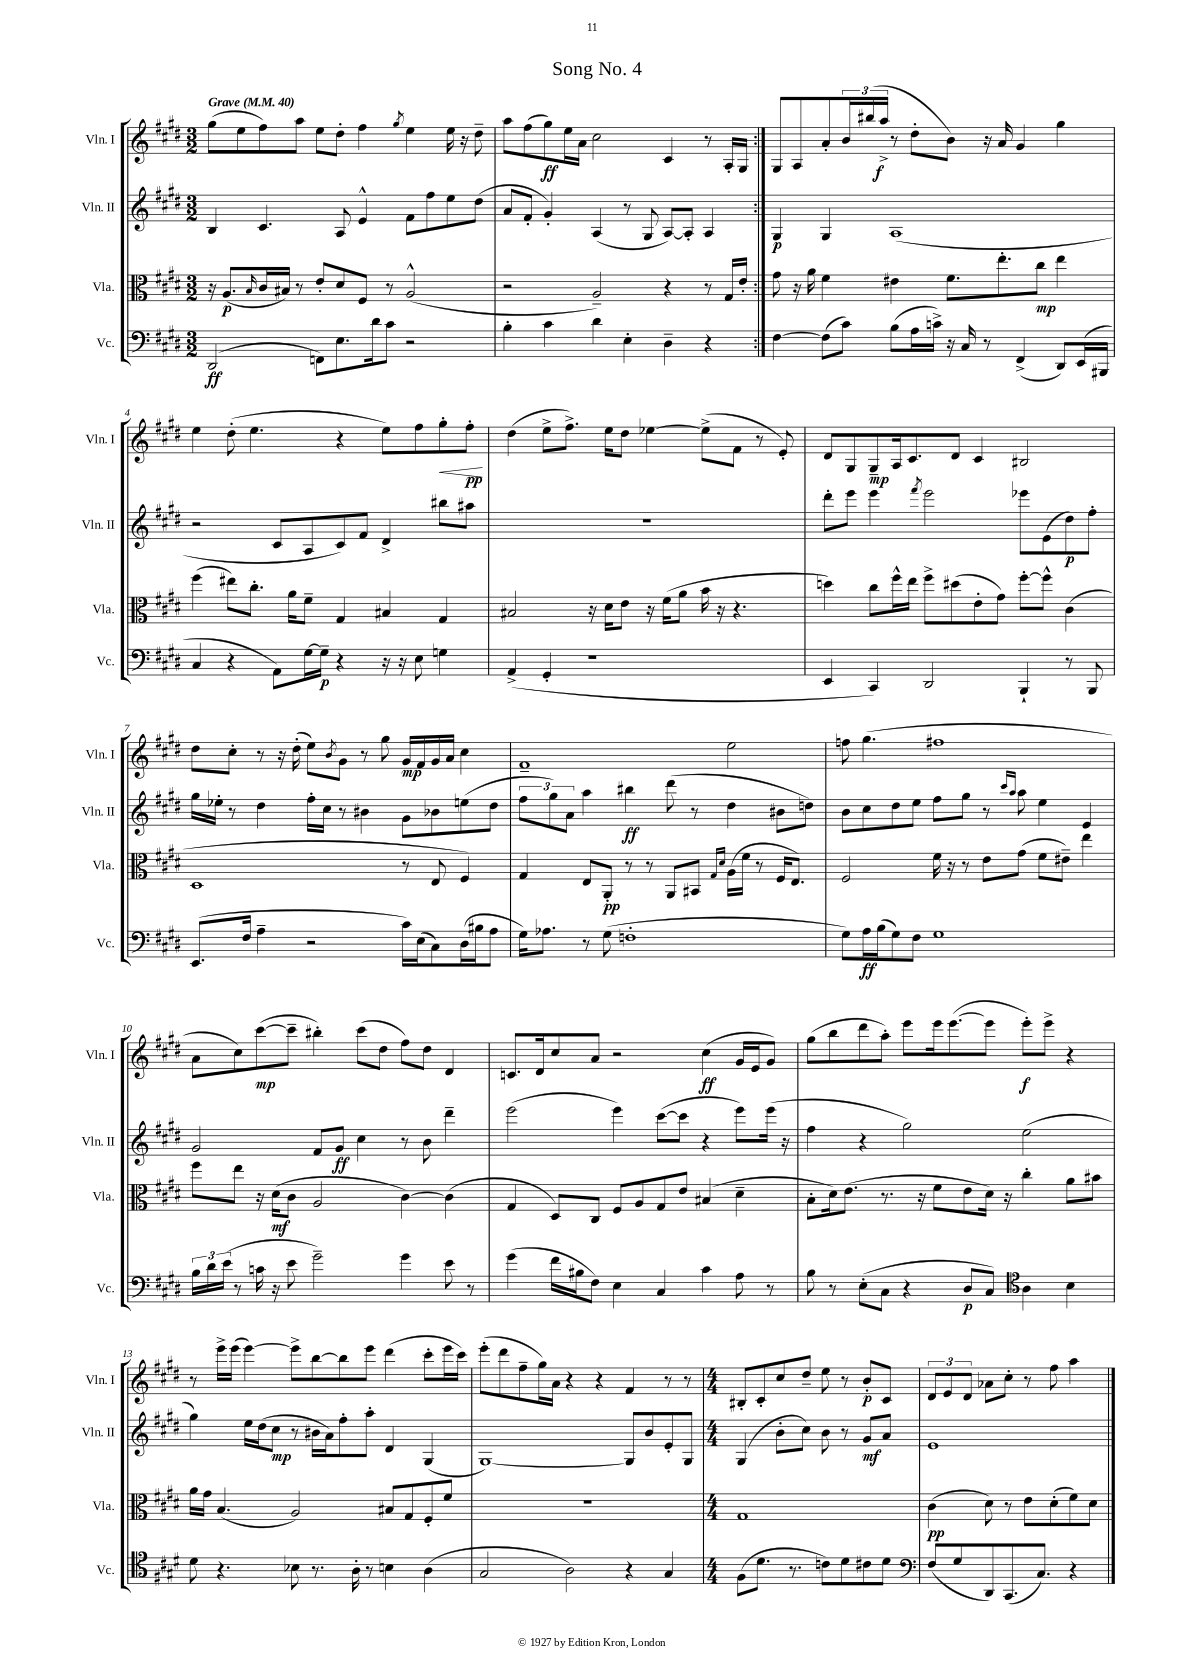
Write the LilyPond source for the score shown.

\header { title = "Song No. 4" }
<<
\new StaffGroup <<
\new Staff = "s0" \with { instrumentName = "Vln. I" shortInstrumentName = "Vln. I" } {
    \clef treble \key e \major \numericTimeSignature \time 3/2 \tempo "Grave" 4 = 40
    \repeat volta 2 { gis''8( e''8 fis''8) a''8 e''8 dis''8-. fis''4 \acciaccatura { gis''8 } e''4 e''16 r16 dis''8-- |
    a''8 fis''8( gis''8\ff) e''16 a'16 cis''2 cis'4 r8 a16-. gis16 | }
    gis8 a8 a'8-. \tuplet 3/2 { b'16 bis''16( a''16->\f } r8 dis''8-. b'8) r16 a'16 gis'4 gis''4 |
    e''4 dis''8-.( e''4. r4 e''8) fis''8 gis''8-.\< fis''8-.\pp\! |
    dis''4( e''8-> fis''8.->) e''16 dis''8 ees''4~ ees''8->( fis'8 r8 e'8-.) |
    dis'8 gis8 gis8--\mp a16 cis'8. dis'8 cis'4 bis2 |
    dis''8 cis''8-. r8 r16 dis''16-.( e''8) \acciaccatura { b'8 } gis'8 r8 gis''8 gis'16\mp fis'16 gis'16 a'16 cis''4 |
    fis'1-- e''2 |
    f''8 gis''4.( fis''1 |
    a'8 cis''8) cis'''8~\mp( cis'''8-- bis''4-.) cis'''8( dis''8 fis''8) dis''8 dis'4 |
    c'8. dis'16 cis''8 a'8 r2 cis''4\ff( gis'16 e'16 gis'8) |
    gis''8( b''8 dis'''8 a''8-.) e'''8 e'''16 e'''8.~( e'''8 e'''8-.\f) e'''8-> r4 |
    r8 e'''16-> e'''16( e'''4~) e'''8-> b''8~ b''8 e'''8 dis'''4( cis'''8-. e'''16 cis'''16) |
    e'''8-.( dis'''8 fis''8-- gis''16) a'16 r4 r4 fis'4 r8 r8 |
    \numericTimeSignature \time 4/4 bis8-. cis'8-. cis''8 dis''8-- e''8 r8 b'8-.\p cis'8 |
    \tuplet 3/2 { dis'8 e'8 dis'8 } aes'8 cis''8-. r8 fis''8 a''4 \bar "|." |
}
\new Staff = "s1" \with { instrumentName = "Vln. II" shortInstrumentName = "Vln. II" } {
    \clef treble \key e \major \numericTimeSignature \time 3/2
    \repeat volta 2 { b4 cis'4. a8 e'4-^ fis'8 fis''8 e''8 dis''8( |
    a'8 fis'8-. gis'4-.) a4( r8 gis8 a8~) a8-. a4 | }
    gis4\p gis4 a1( |
    r2 cis'8 a8 cis'8) fis'8 dis'4-> bis''8 ais''8 |
    R1. |
    dis'''8-. e'''8 e'''4 \acciaccatura { fis'''8 } e'''2 ees'''8 e'8( dis''8\p) fis''8-. |
    gis''16 ees''16-. r8 dis''4 fis''16-. cis''16 r8 bis'4 gis'8 bes'8 e''8( dis''8 |
    \tuplet 3/2 { fis''8 gis''8) a'8 } a''4 bis''4\ff dis'''8( r8 dis''4 bis'8 d''8) |
    b'8 cis''8 dis''8 e''8 fis''8 gis''8 r8 \grace { cis'''16 a''16 } a''8 e''4 e'4 |
    gis'2 fis'8 gis'8\ff cis''4 r8 b'8 dis'''4-- |
    e'''2( e'''4) cis'''8~( cis'''8 r4 e'''8) e'''16( r16 |
    fis''4 r4 gis''2) e''2( |
    gis''4) e''16 dis''16( cis''8\mp r8 bis'16 a'16) fis''8-. a''8-. dis'4 gis4( |
    gis1~) gis8 b'8 e'8-. gis8 |
    \numericTimeSignature \time 4/4 gis4( b'8-. cis''8) b'8 r8 gis'8\mf a'8 |
    e'1 \bar "|." |
}
\new Staff = "s2" \with { instrumentName = "Vla." shortInstrumentName = "Vla." } {
    \clef alto \key e \major \numericTimeSignature \time 3/2
    \repeat volta 2 { r16 a8.\p( \grace { b16 } cis'16 bis16) r8 e'8-. dis'8 fis8 r8 a2-^( |
    r2 a2--) r4 r8 gis16 e'16-. | }
    gis'8 r16 a'16 fis'4 eis'4 fis'8. e''8.-. cis''8\mp e''4 |
    fis''4( eis''8) cis''8.-. a'16 fis'8-- gis4 bis4 gis4 |
    bis2 r16 dis'16 e'8 r16 fis'16( a'8 b'16 r16 r4. |
    d''4) cis''8 fis''16-^ e''16 fis''8-> dis''8( e'8-. gis'8) fis''8~-. fis''8-^ cis'4( |
    dis1 r8 e8 fis4) |
    gis4 e8 a,8-.\pp r8 r8 a,8 bis,8 \grace { gis16 dis'16 } a16( fis'16 r8 fis16 e8.) |
    fis2 fis'16 r16 r8 e'8 gis'8( fis'8 eis'8--) e''4 |
    fis''8 e''8 r16 dis'16\mf( cis'8 a2 cis'4~) cis'4( |
    gis4 dis8) cis8 fis8 a8 gis8 e'8 bis4( dis'4-- |
    b8-. dis'16) e'8.( r8. r16 fis'8 e'8 dis'16) r16 cis''4-. a'8 bis'8 |
    a'16 gis'16 b4.( a2) bis8 gis8 fis8-. fis'8 |
    R1. |
    \numericTimeSignature \time 4/4 gis1 |
    cis'4\pp( dis'8) r8 e'8 dis'8-.( fis'8) dis'8 \bar "|." |
}
\new Staff = "s3" \with { instrumentName = "Vc." shortInstrumentName = "Vc." } {
    \clef bass \key e \major \numericTimeSignature \time 3/2
    \repeat volta 2 { dis,2\ff( f,8) e8. dis'16 cis'8 r2 |
    b4-. cis'4 dis'4 e4-. dis4-- r4 | }
    fis4~ fis8( cis'8) b8( a16 c'16->) r16 cis16 r8 fis,4->( dis,8) e,16( bis,,16 |
    cis4 r4 a,8) gis16~ gis16--\p r4 r16 r16 e8 g4 |
    a,4->( gis,4-. r1 |
    e,4 cis,4) dis,2 b,,4-! r8 b,,8 |
    e,8.( fis16 a4-- r2 cis'16) e16( cis8) dis16( bis16 a8 |
    gis16) aes8. r8 gis8( f1-. |
    gis8) a16\ff b16( gis8) fis8 gis1 |
    \tuplet 3/2 { b16 dis'16 e'16( } r8 c'16 r16 e'8 gis'2--) gis'4 e'8 r8 |
    gis'4( fis'16 bis16 fis8) e4 cis4 cis'4 a8 r8 |
    b8 r8 e8-.( cis8 r4 dis8\p cis8) a4 b4 |
    \clef tenor dis'8 r4. bes8 r8. a16-. r8 b4 a4( |
    gis2 a2) r4 gis4 |
    \numericTimeSignature \time 4/4 fis8( dis'8. r8. c'8) dis'8 cis'8 dis'8 |
    \clef bass fis8( gis8 dis,8) cis,8.( cis8.) r4 \bar "|." |
}
>>
>>
